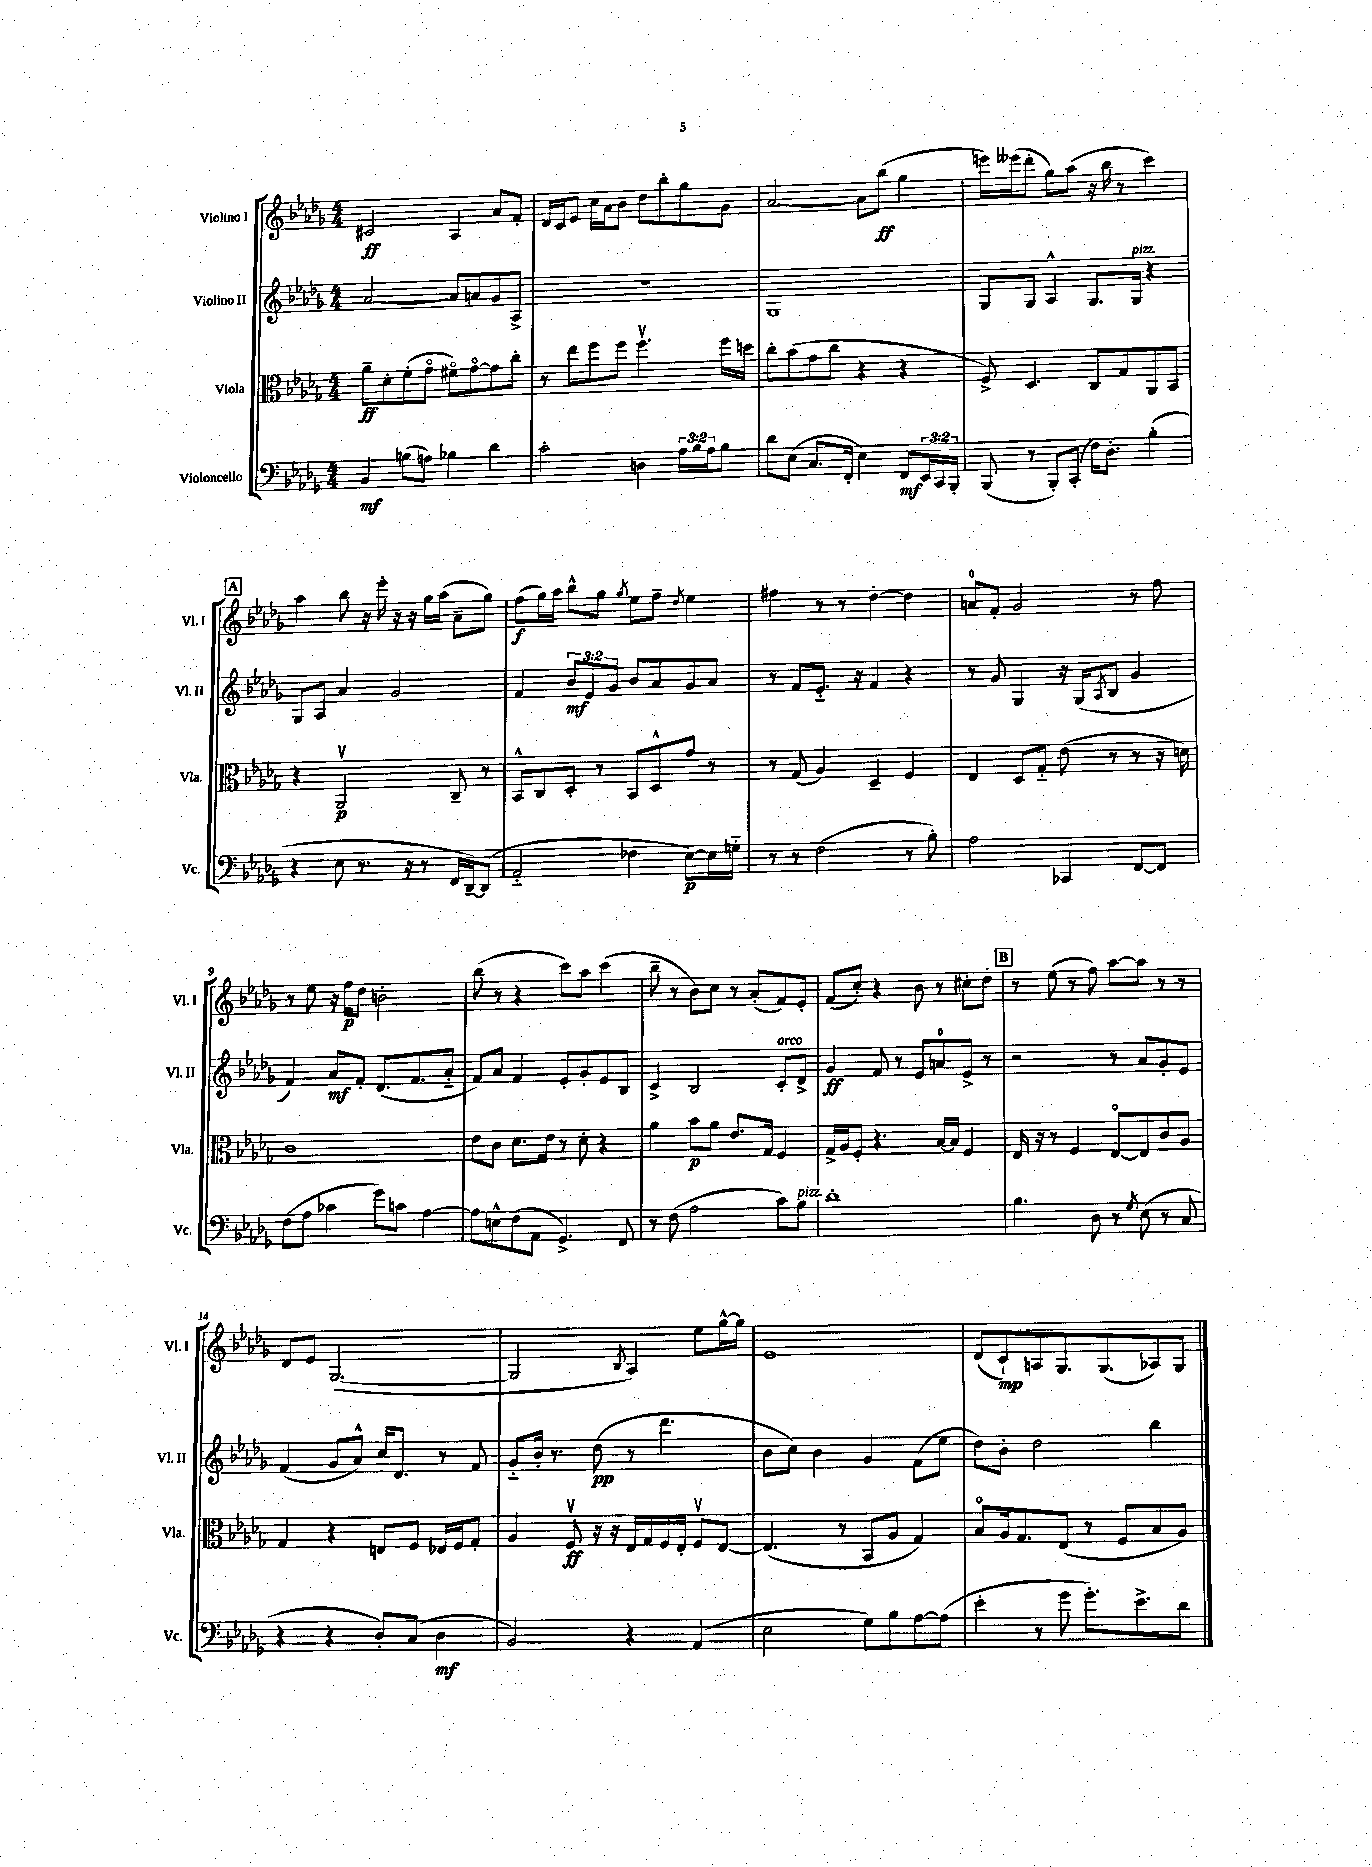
<<
\new StaffGroup <<
\new Staff = "s0" \with { instrumentName = "Violino I" shortInstrumentName = "Vl. I" } {
    \clef treble \key des \major \numericTimeSignature \time 4/4
    cis'2\ff aes4 aes'8 f'8-. |
    des'16 c'16 ees'8 c''16 aes'16 bes'8 des''8 bes''8-. ges''8 ges'8 |
    aes'2~ aes'8 bes''8\ff( ges''4 |
    e'''16) eeses'''16( des'''8-. ges''8) aes''8( r16 bes''16 r8 c'''4) |
    \mark \markup { \box "A" } aes''4 bes''8 r16 ees'''16-. r16 r16 ges''16 aes''16( aes'8-- ges''8) |
    f''8\f( ges''16) aes''16 bes''8-^ ges''8 \acciaccatura { ges''8 } ees''8 f''8-- \acciaccatura { des''8 } ees''4 |
    fis''4 r8 r8 des''4~-. des''4 |
    a'8-0 f'8-. ges'2 r8 f''8 |
    r8 ees''8 r16 f''16\p des''8 b'2-. |
    bes''8( r8 r4 c'''8) aes''8 c'''4( |
    bes''8-- r8 bes'8) c''8 r8 aes'8-.( f'8) ees'8-. |
    f'8( c''8-.) r4 bes'8 r8 cis''8-. des''8-. |
    \mark \markup { \box "B" } r8 ees''8( r8 f''8) aes''8~ aes''8 r8 r8 |
    des'8 ees'8 ges2.~( |
    ges2 \acciaccatura { bes8 } aes4) ees''8 ges''16~-^ ges''16 |
    ees'1 |
    des'8( c'8-!\mp) a8 ges8. ges8.( aes8) ges8 \bar "|." |
}
\new Staff = "s1" \with { instrumentName = "Violino II" shortInstrumentName = "Vl. II" } {
    \clef treble \key des \major \numericTimeSignature \time 4/4 \override Staff.TupletNumber.text = #tuplet-number::calc-fraction-text
    aes'2~ aes'8 a'8 ges'8 aes8-> |
    R1 |
    ges1 |
    ges8 ges8 aes4-^ ges8. ges16^\markup { \italic "pizz." } r4 |
    \mark \markup { \box "A" } ges8 aes8 aes'4 ges'2 |
    f'4 \tuplet 3/2 { bes'8\mf ees'8 ges'8 } bes'8 aes'8 ges'8 aes'8 |
    r8 f'8 ees'8.-_ r16 f'4 r4 |
    r8 ges'8 ges4 r16 ges16( \acciaccatura { aes8 } bes8 ges'4 |
    f'4) aes'8\mf f'8-. des'8.( f'8. aes'8-_ |
    f'8) aes'8 f'4 ees'8-. ges'8-. ees'8 bes8 |
    c'4-> bes2 c'8-.^\markup { \italic "arco" } des'8-> |
    ges'4\ff f'8 r8 ees'8 a'8-0 ees'8-> r8 |
    \mark \markup { \box "B" } r2 r8 aes'8 ges'8-. ees'8 |
    f'4( ges'8 aes'8-^) c''16 des'8. r8 f'8 |
    ges'8-_ bes'16-. r8. des''8\pp( r8 des'''4. |
    bes'8 c''8) bes'4 ges'4 f'8( ees''8 |
    des''8) bes'8-. des''2 bes''4 \bar "|." |
}
\new Staff = "s2" \with { instrumentName = "Viola" shortInstrumentName = "Vla." } {
    \clef alto \key des \major \numericTimeSignature \time 4/4
    aes'8--\ff des'8-. f'8-.( ges'8\flageolet fis'8\flageolet) ges'8~\flageolet ges'8 c''8-. |
    r8 ees''8 f''8 f''8 f''4.\upbow f''16 d''16 |
    c''8-. bes'8( ges'8 c''8 r4 r4 |
    f8->) des4. c8 ges8 aes,8 bes,8 |
    \mark \markup { \box "A" } r4 aes,2\upbow\p c8-- r8 |
    bes,8-^ c8 des8-. r8 bes,8 des8-^ ges'8 r8 |
    r8 ges8( aes4) des4-- f4 |
    ees4 des8 ges8-_ ees'8( r8 r8 r16 d'16) |
    c'1 |
    ees'8 c'8 des'8. ees'16 r8 des'8-. r4 |
    aes'4 bes'8\p aes'8 ees'8. ges16 f4 |
    ges16-> aes16 f8-. r4. bes16~ bes16 f4 |
    \mark \markup { \box "B" } ees16 r16 r8 f4 ees8~\flageolet ees8 c'8 aes8 |
    ges4 r4 e8 f8 ees16 f16 ges8-. |
    aes4 f8\upbow\ff r16 r16 ees16 ges16 f16 ees16-. f8\upbow ees8~ |
    ees4.( r8 bes,8 aes8 ges4) |
    bes8\flageolet aes16 ges8. ees8( r8 f8 bes8 aes8) \bar "|." |
}
\new Staff = "s3" \with { instrumentName = "Violoncello" shortInstrumentName = "Vc." } {
    \clef bass \key des \major \numericTimeSignature \time 4/4 \override Staff.TupletNumber.text = #tuplet-number::calc-fraction-text
    bes,4\mf b8( a8) bes4 des'4 |
    c'2-. d4 \tuplet 3/2 { aes16 bes16 aes16 } bes8 |
    des'8 ees8( c8. f,16-. ees4) f,8\mf \tuplet 3/2 { ees,16 c,16 bes,,16-. } |
    bes,,8( r8 bes,,8-.) c,8-.( f16) des8.-. bes4-.( |
    \mark \markup { \box "A" } r4 ees8 r8. r16 r8 f,16 des,16~--) des,8( |
    aes,2-_ fes4 ees8~\p) ees16 g16-_ |
    r8 r8 f2( r8 bes8-.) |
    aes2 ces,4 f,8~ f,8 |
    f8( aes8 ces'4 ges'8) c'8 aes4~ |
    aes8 e8-^ f8( aes,8 ges,4.->) f,8 |
    r8 f8( aes2 c'8) bes8^\markup { \italic "pizz." } |
    des'1-. |
    \mark \markup { \box "B" } bes4. des8 r8 \acciaccatura { ges8 } ees8( r8 c8 |
    r4 r4 des8-.) c8( des4\mf |
    bes,2) r4 aes,4( |
    ees2 ges8) bes8 aes8~ aes8( |
    ees'4-. r8 ges'8 ges'8.-.) ees'8.-> des'8 \bar "|." |
}
>>
>>
